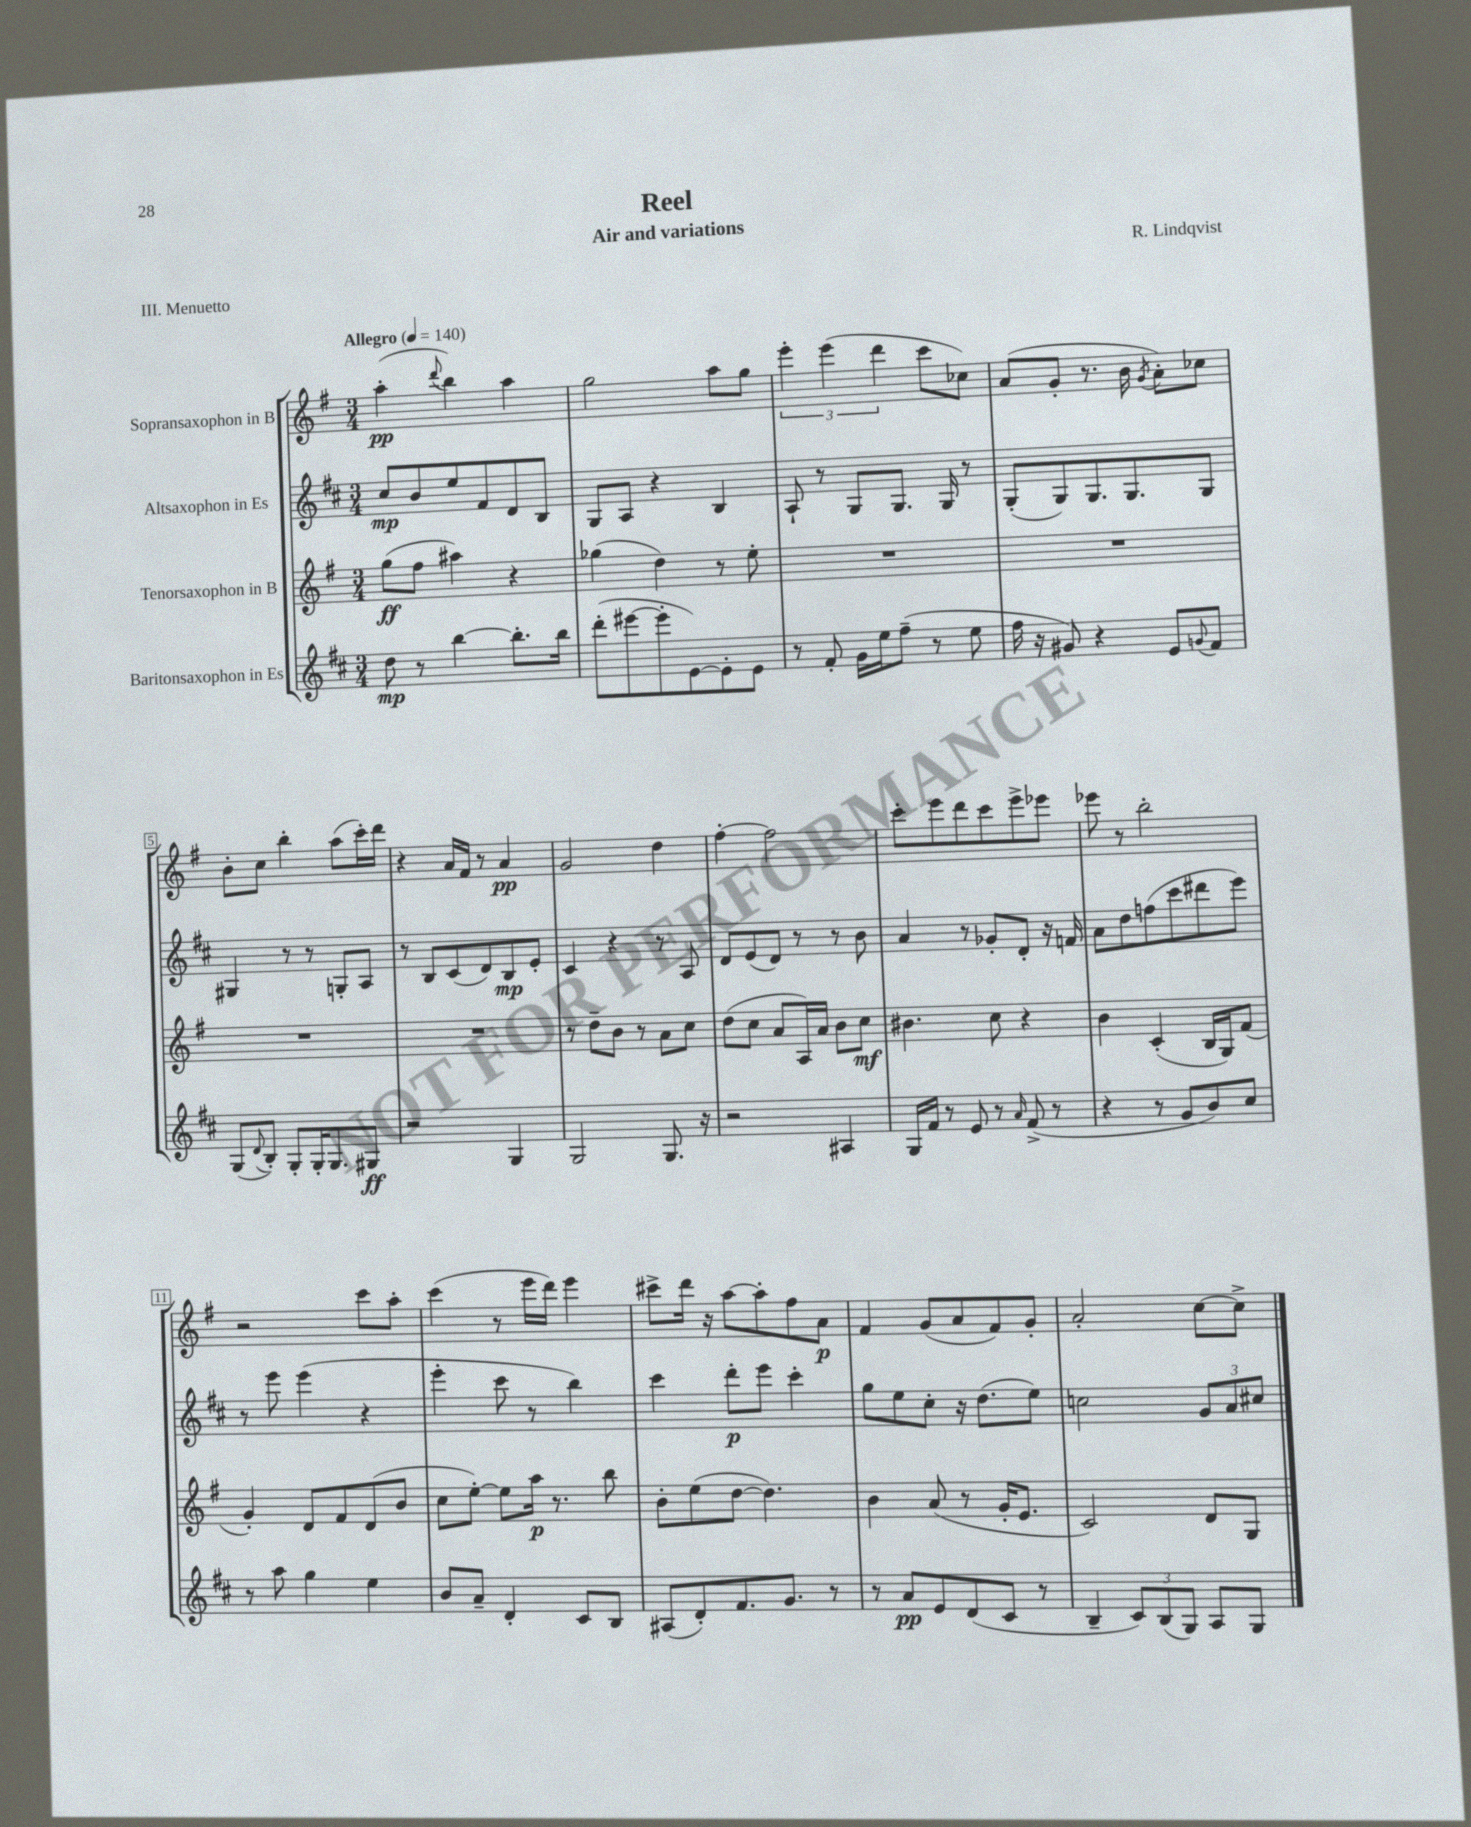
\header { title = "Reel" composer = "R. Lindqvist" subtitle = "Air and variations" piece = "III. Menuetto" }
<<
\new StaffGroup <<
\new Staff = "s0" \with { instrumentName = "Sopransaxophon in B" } {
    \clef treble \key g \major \numericTimeSignature \time 3/4 \tempo "Allegro" 4 = 140
    a''4-.\pp( \appoggiatura { d'''8 } b''4) a''4 |
    g''2 a''8 g''8 |
    \tuplet 3/2 { e'''4-. e'''4( d'''4 } c'''8 ces''8) |
    a'8( g'8-. r8. b'16 \acciaccatura { g'8 } a'8-.) ces''8 |
    b'8-. c''8 b''4-. a''8( c'''16-.) d'''16 |
    r4 a'16 fis'16 r8 a'4\pp |
    g'2 d''4 |
    fis''4~-. fis''2 |
    c'''8-. e'''8 d'''8 c'''8 e'''8-> ees'''8 |
    ees'''8 r8 b''2-. |
    r2 c'''8 a''8-. |
    c'''4( r8 e'''16 d'''16) e'''4 |
    cis'''8-> d'''16 r16 a''8~ a''8-. fis''8 a'8\p |
    fis'4 g'8( a'8 fis'8) g'8-. |
    a'2-. c''8~ c''8-> \bar "|." |
}
\new Staff = "s1" \with { instrumentName = "Altsaxophon in Es" } {
    \clef treble \key d \major \numericTimeSignature \time 3/4
    cis''8\mp b'8 e''8 fis'8 d'8 b8 |
    g8 a8 r4 b4 |
    a8-! r8 g8 g8. g16 r8 |
    g8-.( g8) g8. g8. g8 |
    gis4 r8 r8 g8-. a8 |
    r8 b8 cis'8( d'8) b8\mp e'8-. |
    cis'4 r4 r8 a8 |
    d'8 e'8( d'8) r8 r8 b'8 |
    a'4 r8 ges'8-. d'8-. r16 f'16 |
    a'8 d''8 f''8( cis'''8 dis'''8 e'''8) |
    r8 e'''8 e'''4( r4 |
    e'''4-. cis'''8 r8 b''4) |
    cis'''4 d'''8-.\p e'''8 cis'''4-. |
    g''8 e''8 cis''8-. r16 d''8.( e''8) |
    c''2 \tuplet 3/2 { g'8 a'8 cis''8 } \bar "|." |
}
\new Staff = "s2" \with { instrumentName = "Tenorsaxophon in B" } {
    \clef treble \key g \major \numericTimeSignature \time 3/4
    g''8\ff( fis''8 ais''4) r4 |
    ges''4( d''4) r8 e''8-. |
    R2. |
    R2. |
    R2. |
    R2. |
    r8 d''8-- b'8 r8 a'8 c''8 |
    d''8( c''8 a'8 a16) a'16 b'8 c''8\mf |
    bis'4. c''8 r4 |
    b'4 c'4-.( b16 g16) fis'8( |
    g'4-.) d'8 fis'8 d'8( b'8 |
    c''8 e''8~-.) e''8 a''16\p r8. b''8 |
    b'8-. e''8( d''8~ d''4.) |
    b'4 a'8( r8 g'16-. e'8. |
    c'2) d'8 g8 \bar "|." |
}
\new Staff = "s3" \with { instrumentName = "Baritonsaxophon in Es" } {
    \clef treble \key d \major \numericTimeSignature \time 3/4
    d''8\mp r8 b''4~ b''8.-. b''16 |
    d'''8-.( eis'''8~ eis'''8-. e'8~) e'8-. e'8 |
    r8 fis'8-. g'16 e''16 fis''8--( r8 e''8 |
    fis''16 r16 gis'8) r4 e'8 \appoggiatura { g'8 } fis'8 |
    g8( \appoggiatura { d'8 } b8-.) g8-. g16-. g8. gis8\ff |
    r2 g4 |
    g2 g8. r16 |
    r2 ais4 |
    g16 fis'16 r8 e'8 r8 \grace { a'16 } fis'8->( r8 |
    r4 r8 g'8 b'8) cis''8 |
    r8 a''8 g''4 e''4 |
    b'8 a'8-- d'4-. cis'8 b8 |
    ais8( d'8-.) fis'8. g'8. r8 |
    r8 a'8\pp e'8 d'8( cis'8 r8 |
    b4-- \tuplet 3/2 { cis'8) b8( g8) } a8 g8 \bar "|." |
}
>>
>>
\layout { \context { \Score \override BarNumber.stencil = #(make-stencil-boxer 0.1 0.3 ly:text-interface::print) } }
